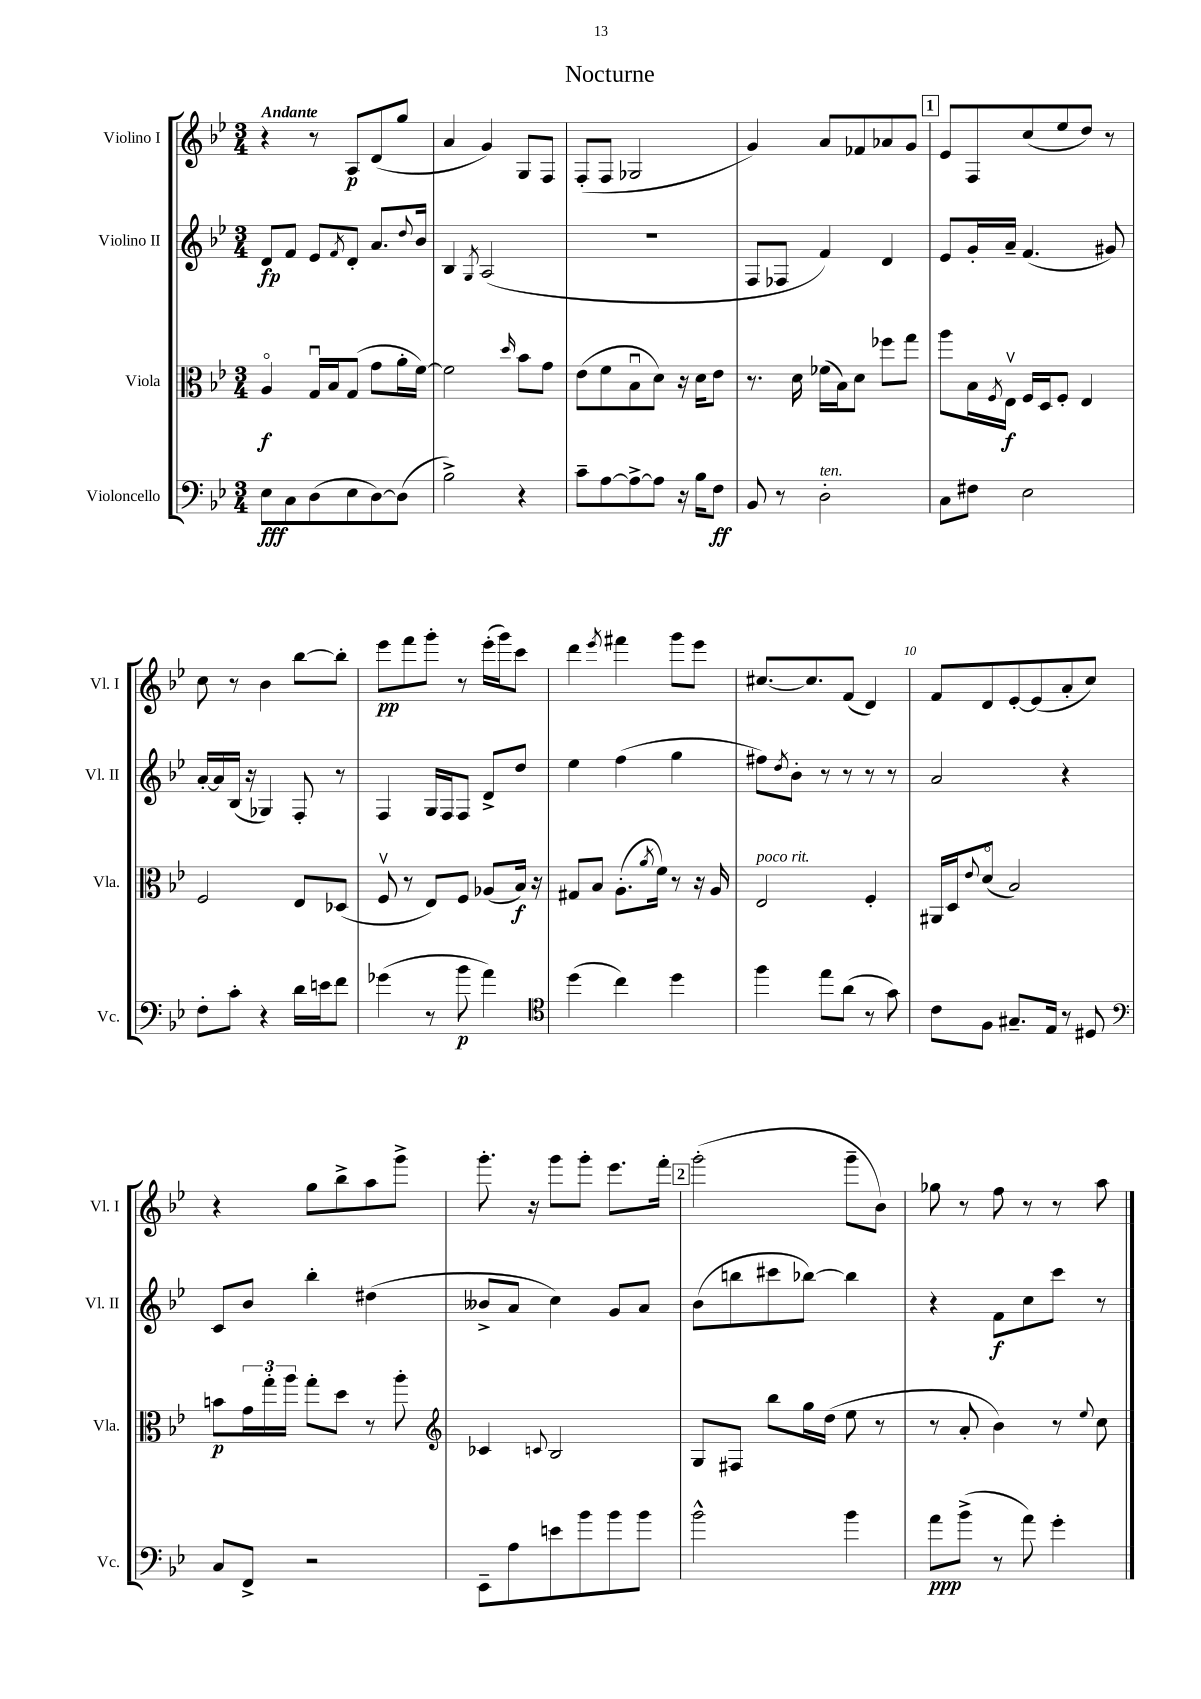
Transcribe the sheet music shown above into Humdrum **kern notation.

**kern	**kern	**kern	**kern
*staff4	*staff3	*staff2	*staff1
*clefF4	*clefC3	*clefG2	*clefG2
*k[b-e-]	*k[b-e-]	*k[b-e-]	*k[b-e-]
*M3/4	*M3/4	*M3/4	*M3/4
8E-\L	4Ao/	8d/L	4r
8C\	.	8f/J	.
(8D\	16Gu/LL	8e-/L	8r
.	16B-/J	.	.
.	.	8qf/	.
8E-\	(8G/J	8d'/J	8A/L
[8D\)	8g\L	8.a/L	(8d/
(8D\]J	16a'\L	.	8gg/J
.	.	8qqdd/	.
.	[16f\JJ)	16b-/Jk	.
=	=	=	=
2B-^\)	2f\]	4B-/	4a/
.	.	8qG/	.
.	.	(2A/	4g/)
.	16qqdd/	.	.
4r	8b-\L	.	8G/L
.	8g\J	.	8F/J
=	=	=	=
8c~\L	(8e-\L	2.r	(8F'/L
[8A\	8f\	.	8F/J
8A^\_	8B-u\	.	2G-/
8A\]J	8d\J)	.	.
16r	16r	.	.
16B-\LK	16d\LK	.	.
8F\J	8e-\J	.	.
=	=	=	=
8BB-/	8.r	8F/L	4g/)
8r	.	8F-/J	.
.	16d\	.	.
2D'\	(16f-\LL	4f/)	8a/L
.	16B-\J)	.	.
.	8d\J	.	8f-/
.	8ff-\L	4d/	8a-/
.	8gg\J	.	8g/J
=	=	=	=
8C\L	8aa\L	8e-/L	8e-/L
8F#\J	16B-\L	16g'/L	8F/
.	8qF/	.	.
.	16E-v\JJ	16a~/JJ	.
2E-\	16F/LL	(4.f/	(8cc/
.	16D/J	.	.
.	8F'/J	.	8ee-/
.	4E-/	.	8dd/J)
.	.	8g#/)	8r
=	=	=	=
8F'\L	2F/	[16a'/LL	8cc\
.	.	16a/]	.
8c'\J	.	(16B-/JJ	8r
.	.	16r	.
4r	.	4G-/)	4b-\
16d\LL	8E-/L	8F'/	[8bb-\L
16e\J	.	.	.
8f\J	(8D-/J	8r	8bb-'\]J
=	=	=	=
(4g-\	8Fv/	4F/	8eee-\L
.	8r	.	8fff\
8r	8E-/L)	16G/LL	8ggg'\J
.	.	16F/J	.
8b-\	8F/J	8F/J	8r
4a\)	(8A-/L	8d^/L	(16eee-'\LL
.	.	.	16ggg\J)
.	16B-/Jk)	8dd/J	8ccc\J
.	16r	.	.
=	=	=	=
*clefC4	*	*	*
(4dd\	8G#/L	4ee-\	4ddd\
.	8B-/J	.	.
.	.	.	8qeee-/
4cc\)	(8.A'\L	(4ff\	4fff#\
.	8qa/	.	.
.	16f\Jk)	.	.
4dd\	8r	4gg\	8ggg\L
.	16r	.	8eee-\J
.	16A/	.	.
=	=	=	=
4ff\	2E-/	8ff#\L)	[8.cc#/L
.	.	8qdd/	.
.	.	8b-'\J	.
.	.	.	8.cc#/]
8ee-\L	.	8r	.
(8a\J	.	8r	(8f/J
8r	4F'/	8r	4d/)
8g\)	.	8r	.
=	=	=	=
8c\L	16AA#/LL	2a/	8f/L
.	16D/J	.	.
.	8qqe-/	.	.
8F\J	(8do/J	.	8d/
8.G#~/L	2B-/)	.	[8e-'/
.	.	.	(8e-/]
16E-/Jk	.	.	.
8r	.	4r	8a'/
8D#/	.	.	8cc/J)
=	=	=	=
*clefF4	*	*	*
8C/L	8b\L	8c/L	4r
8FF^/J	24g\L	8b-/J	.
.	24gg'\	.	.
.	24aa\JJ	.	.
2r	8gg'\L	4bb-'\	8gg\L
.	8dd\J	.	8bb-^\
.	8r	(4dd#\	8aa\
.	8aa'\	.	8ggg^\J
=	=	=	=
*	*clefG2	*	*
8EE-~\L	4c-/	8b--^/L	8.ggg'\
8A\	.	8a/J	.
.	.	.	16r
.	8qqc/	.	.
8e\	2B-/	4cc\)	8ggg\L
8b-\	.	.	8ggg'\J
8b-\	.	8g/L	8.eee-\L
8b-\J	.	8a/J	.
.	.	.	16fff'\Jk
=	=	=	=
2b-^^\	8G/L	(8b-\L	(2ggg'\
.	8F#/J	8bb\	.
.	8bb-\L	8ccc#\	.
.	16gg\L	[8bb-\J)	.
.	(16dd\JJ	.	.
4b-\	8ee-\	4bb-\]	8ggg~\L
.	8r	.	8b-\J)
=	=	=	=
8a\L	8r	4r	8gg-\
(8b-^\J	8a'/	.	8r
8r	4b-\)	8f\L	8ff\
8a\)	.	8cc\	8r
4g'\	8r	8ccc\J	8r
.	8qqee-/	.	.
.	8cc\	8r	8aa\
==	==	==	==
*-	*-	*-	*-
